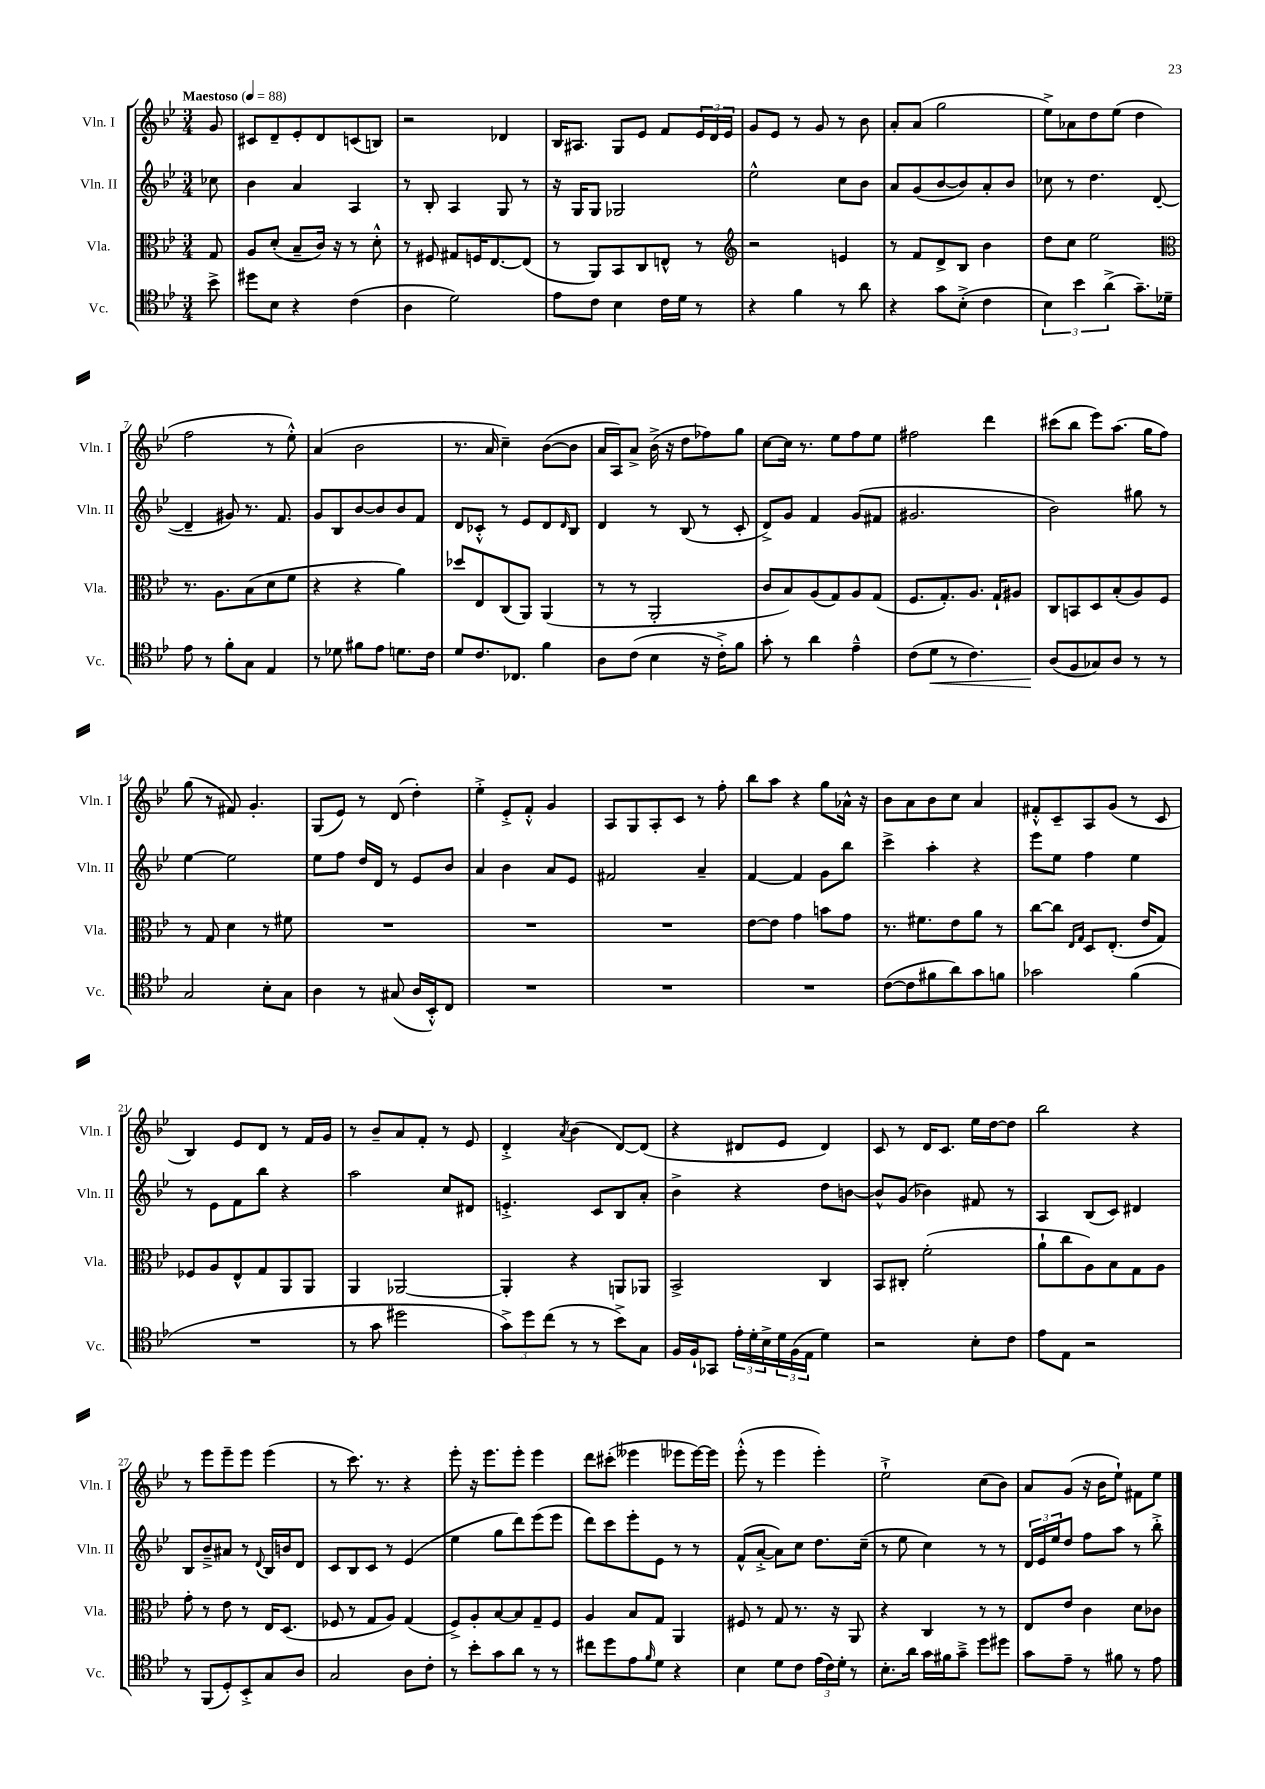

**kern	**dynam	**kern	**kern	**kern
*part4	*part4	*part3	*part2	*part1
*staff4	*staff4	*staff3	*staff2	*staff1
*I"Vc.	*	*I"Vla.	*I"Vln. II	*I"Vln. I
*I'Vc.	*	*I'Vla.	*I'Vln. II	*I'Vln. I
*clefC4	*	*clefC3	*clefG2	*clefG2
*k[b-e-]	*	*k[b-e-]	*k[b-e-]	*k[b-e-]
*M3/4	*	*M3/4	*M3/4	*M3/4
*MM88	*	*MM88	*MM88	*MM88
=	=	=	=	=
!	!	!	!	!LO:TX:a:B:t=Maestoso
8b-^\	.	8G/	8cc-X\	8g/
=1	=1	=1	=1	=1
8dd#X\L	.	8A/L	4b-\	8c#X/L
8B-\J	.	(8d'/J	.	8d~/
4r	.	8B-~/L	4a/	8e-'/
.	.	16c/Jk)	.	8d/
.	.	16r	.	.
(4c\	.	8r	4A/	(8cn/
.	.	8d'^^\	.	8Bn/J)
=2	=2	=2	=2	=2
4A\	.	8r	8r	2r
.	.	8F#X/	8B-'/	.
2d\)	.	8G#X/L	4A/	.
.	.	16Fn/K	.	.
.	.	[8.E-/	.	.
.	.	.	8G/	4d-X/
.	.	(8E-/J]	8r	.
=3	=3	=3	=3	=3
8e-\L	.	8r	16r	16B-/KL
.	.	.	16G/KL	8.A#X/J
8c\J	.	8AA/L)	8G/J	.
4B-\	.	8BB-/	2G-X/	8G/L
.	.	8C/	.	8e-/J
16c\LL	.	8En^^/J	.	8f/L
16d\JJ	.	.	.	.
8r	.	8r	.	24e-/L
.	.	.	.	24d/
.	.	.	.	24e-/JJ
=4	=4	=4	=4	=4
*	*	*clefG2	*	*
4r	.	2r	2ee-^^\	8g/L
.	.	.	.	8e-/J
4f\	.	.	.	8r
.	.	.	.	8g/
8r	.	4en/	8cc\L	8r
8a\	.	.	8b-\J	8b-\
=5	=5	=5	=5	=5
4r	.	8r	8a/L	8a'/L
.	.	8f/L	(8g/	(8a/J
8g\L	.	8d^/	[8b-/	2gg\
(8B-'^\J	.	8B-/J	8b-/])	.
4c\	.	4b-\	8a'/	.
.	.	.	8b-/J	.
=6	=6	=6	=6	=6
6B-\)	.	8dd\L	8cc-X\	8ee-^\L)
.	.	8cc\J	8r	8a-X\
6b-\	.	.	.	.
.	.	2ee-\	4.dd\	8dd\
(6a^\	.	.	.	.
.	.	.	.	(8ee-\J
8.g~\L)	.	.	.	4dd\
.	.	.	([8d/	.
16d-X~\Jk	.	.	.	.
!!LO:LB:g=z
=7	=7	=7	=7	=7
*	*	*clefC3	*	*
8e-\	.	8.r	4d~/]	2ff\
8r	.	.	.	.
.	.	8.A\L	.	.
8f'\L	.	.	8g#X/)	.
8G\J	.	(8B-\	8.r	.
4E-/	.	8d\	.	8r
.	.	.	8.f/	.
.	.	8f\J	.	8ee-'^^\)
=8	=8	=8	=8	=8
8r	.	4r	8g/L	(4a/
8d-X\	.	.	8B-/	.
8f#X\L	.	4r	[8b-/	2b-\
8e-\J	.	.	8b-/]	.
8.dn\L	.	4a\)	8b-/	.
.	.	.	8f/J	.
16c\Jk	.	.	.	.
=9	=9	=9	=9	=9
8d/L	.	8dd-X/L	8d/L	8.r
8.c/	.	8E-/	8c-X'^^/J	.
.	.	.	.	16a/
.	.	(8C/	8r	4cc~\)
8.C-X/J	.	.	.	.
.	.	8AA/J)	8e-/L	.
4f\	.	(4AA/	8d/	([8b-\L
.	.	.	16qqd/	.
.	.	.	8B-/J	8b-\J]
=10	=10	=10	=10	=10
8A\L	.	8r	4d/	16a/LL
.	.	.	.	16A/J)
(8c\J	.	8r	.	8a^/J
4B-\	.	2AA'/	8r	(16b-^\
.	.	.	.	16r
.	.	.	(8B-/	8dd\L
16r	.	.	8r	8ff-X\)
16c'^\KL)	.	.	.	.
8f\J	.	.	8c'/	8gg\J
=11	=11	=11	=11	=11
8g'\	.	8c/L	8d^/L)	[8cc\L
8r	.	8B-/)	8g/J	16cc\Jk]
.	.	.	.	8.r
4a\	.	(8A/	4f/	.
.	.	8G/)	.	8ee-\L
4e-~^^\	.	8A/	(8g/L	8ff\
.	.	(8G/J	8f#X/J	8ee-\J
=12	=12	=12	=12	=12
(8c\L	.	8.F/L	2.g#X/	2ff#X\
!	!LO:HP:b	!	!	!
8d\J	<	.	.	.
.	.	8.G'/)	.	.
8r	.	.	.	.
4.c\)	.	8.A/J	.	.
.	.	.	.	4ddd\
.	.	16G`/KL	.	.
.	.	8A#X/J	.	.
=13	=13	=13	=13	=13
(8A/L	.	8C/L	2b-\)	(8ccc#X\L
8F/	[	8BBn/	.	8bb-\J
8G-X/)	.	8D/	.	8eee-\L)
8A/J	.	(8B-'/	.	(8.aa\J
8r	.	8A/)	8gg#X\	.
.	.	.	.	16gg\KL
8r	.	8F/J	8r	8ff\J)
!!LO:LB:g=z
=14	=14	=14	=14	=14
2G/	.	8r	[4ee-\	(8gg\
.	.	8G/	.	8r
.	.	4d\	2ee-\]	8f#X/)
.	.	.	.	4.g'/
8B-'\L	.	8r	.	.
8G\J	.	8f#X\	.	.
=15	=15	=15	=15	=15
4A\	.	2.r	8ee-\L	(8G/L
.	.	.	8ff\J	8e-/J)
8r	.	.	16dd/LL	8r
.	.	.	16d/JJ	.
(8G#X/	.	.	8r	(8d/
16A/LL	.	.	8e-/L	4dd'\)
16BB-'^^/J)	.	.	.	.
8C/J	.	.	8b-/J	.
=16	=16	=16	=16	=16
2.r	.	2.r	4a/	4ee-'^\
.	.	.	4b-\	8e-'^/L
.	.	.	.	8f'^^/J
.	.	.	8a/L	4g/
.	.	.	8e-/J	.
=17	=17	=17	=17	=17
2.r	.	2.r	2f#X/	8A/L
.	.	.	.	8G/
.	.	.	.	8A'/
.	.	.	.	8c/J
.	.	.	4a~/	8r
.	.	.	.	8ff'\
=18	=18	=18	=18	=18
2.r	.	[8e-\L	[4f/	8bb-\L
.	.	8e-\J]	.	8aa\J
.	.	4g\	4f/]	4r
.	.	8bn\L	8g\L	8gg\L
.	.	8g\J	8bb-\J	16a-X^^\Jk
.	.	.	.	16r
=19	=19	=19	=19	=19
([8c\L	.	8.r	4ccc^\	8b-\L
8c\]	.	.	.	8a\
.	.	8.f#X\L	.	.
8f#X\	.	.	4aa'\	8b-\
8a\)	.	8e-\	.	8cc\J
8g\	.	8a\J	4r	4a/
8fn\J	.	8r	.	.
=20	=20	=20	=20	=20
2g-X\	.	[8cc\L	8eee-\L	8f#X'^^/L
.	.	8cc\J]	8ee-\J	8c~/
.	.	16qqE-/LL	.	.
.	.	16qqG/JJ	.	.
.	.	8D/L	4ff\	8A/
.	.	(8.E-'/J	.	(8g/J
(4f\	.	.	4ee-\	8r
.	.	16e-/KL	.	.
.	.	8G/J)	.	8c/
!!LO:LB:g=z
=21	=21	=21	=21	=21
2.r	.	8F-X/L	8r	4B-/)
.	.	8A/	8e-\L	.
.	.	8E-^^/	8f\	8e-/L
.	.	8G/	8bb-\J	8d/J
.	.	8AA/	4r	8r
.	.	8AA/J	.	16f/LL
.	.	.	.	16g/JJ
=22	=22	=22	=22	=22
8r	.	4AA/	2aa\	8r
8g\	.	.	.	8b-~/L
2dd#X\	.	[2AA-X/	.	8a/
.	.	.	.	8f'/J
.	.	.	8cc/L	8r
.	.	.	8d#X/J	8e-/
=23	=23	=23	=23	=23
12g^\L)	.	4AA-'/]	4.en'^/	4d'^/
12dd\	.	.	.	.
(12cc\J	.	.	.	.
.	.	.	.	8qa/
8r	.	4r	.	(4b-\
8r	.	.	8c/L	.
8b-^\L)	.	8AAn/L	8B-/	[8d/L)
8G\J	.	8AA-X/J	8a'/J	(8d/J]
=24	=24	=24	=24	=24
16F/LL	.	2BB-^/	4b-^\	4r
16F`/J	.	.	.	.
8GG-X/J	.	.	.	.
24e-'\LL	.	.	4r	8d#X/L
24d'\	.	.	.	.
24B-^\	.	.	.	.
24d\	.	.	.	8e-/J
(24F\	.	.	.	.
24E-\JJ	.	.	.	.
4d\)	.	4C/	8dd\L	4d#/)
.	.	.	[8bn\J	.
=25	=25	=25	=25	=25
2r	.	8BB-/L	8b^^/L]	8c/
.	.	8C#X'/J	(8g/J	8r
.	.	(2f'\	4b-X\)	16d/KL
.	.	.	.	8.c/J
8B-'\L	.	.	8f#X/	16ee-\LL
.	.	.	.	[16dd\J
8c\J	.	.	8r	8dd\J]
=26	=26	=26	=26	=26
8e-\L	.	8a`\L	4A/	2bb-\
8E-\J	.	8cc\	.	.
2r	.	8A\)	(8B-/L	.
.	.	8B-\	8c/J)	.
.	.	8G\	4d#X/	4r
.	.	8A\J	.	.
!!LO:LB:g=z
=27	=27	=27	=27	=27
8r	.	8g'\	8B-/L	8r
(8FF/L	.	8r	8b-~^/	8eee-\L
8D'/)	.	8e-\	8a#X/J	8eee-~\
8BB-'^/	.	8r	8r	8eee-\J
.	.	.	8qqd/	.
8G/	.	16E-/KL	16B-/LL	(4eee-\
.	.	(8.D/J	16bn/J	.
8A/J	.	.	8d/J	.
=28	=28	=28	=28	=28
2G/	.	8F-X/	8c/L	8r
.	.	8r	8B-/	8.ccc\)
.	.	8G/L	8c/J	.
.	.	.	.	8.r
.	.	8A/J)	8r	.
8A\L	.	(4G/	(4e-/	4r
8c'\J	.	.	.	.
=29	=29	=29	=29	=29
8r	.	8F^/L)	4ee-\	8eee-'\
8b-'\L	.	8A'/	.	16r
.	.	.	.	8.eee-\L
8g\	.	[8B-/	8gg\L	.
8a\J	.	8B-/]	8ddd\)	8eee-'\J
8r	.	8G~/	(8eee-\	4eee-\
8r	.	8F/J	8eee-\J	.
=30	=30	=30	=30	=30
8cc#X\L	.	4A/	8ddd\L)	8ddd\L
8dd\	.	.	8ccc\	(8ccc#X'\J
8e-\	.	8B-/L	8eee-'\	4eee--X\
16qqf/	.	.	.	.
8d\J	.	8G/J	8e-\J	.
4r	.	4AA/	8r	8eee-X\L
.	.	.	8r	[16eee-\L)
.	.	.	.	16eee-\JJ]
=31	=31	=31	=31	=31
4B-\	.	8F#X/	(8f^^/L	(8eee-'^^\
.	.	8r	[8a'^/J	8r
8d\L	.	8G/	8a\L])	4eee-\
8c\J	.	8.r	8cc\J	.
(24e-\LL	.	.	8.dd\L	4eee-'\)
24c\)	.	.	.	.
.	.	16r	.	.
24d'\JJ	.	.	.	.
8r	.	8AA/	.	.
.	.	.	(16cc~\Jk	.
=32	=32	=32	=32	=32
8.B-'\L	.	4r	8r	2ee-`^\
.	.	.	8ee-\	.
16a\Jk	.	.	.	.
16g\LL	.	4C/	4cc\)	.
16f#X\J	.	.	.	.
8g~^\J	.	.	.	.
8dd\L	.	8r	8r	(8cc\L
8dd#X\J	.	8r	8r	8b-\J)
=33	=33	=33	=33	=33
8g\L	.	8E-/L	24d/LL	8a/L
.	.	.	24e-/	.
.	.	.	24ee-/J	.
8e-~\J	.	8e-/J	8dd/J	(8g/J
8r	.	4c\	8ff\L	16r
.	.	.	.	16b-\KL
8f#X\	.	.	8aa\J	8ee-`\J)
8r	.	8d\L	8r	8f#X\L
8e-\	.	8c-X\J	8bb-'^\	8ee-\J
==	==	==	==	==
*-	*-	*-	*-	*-
